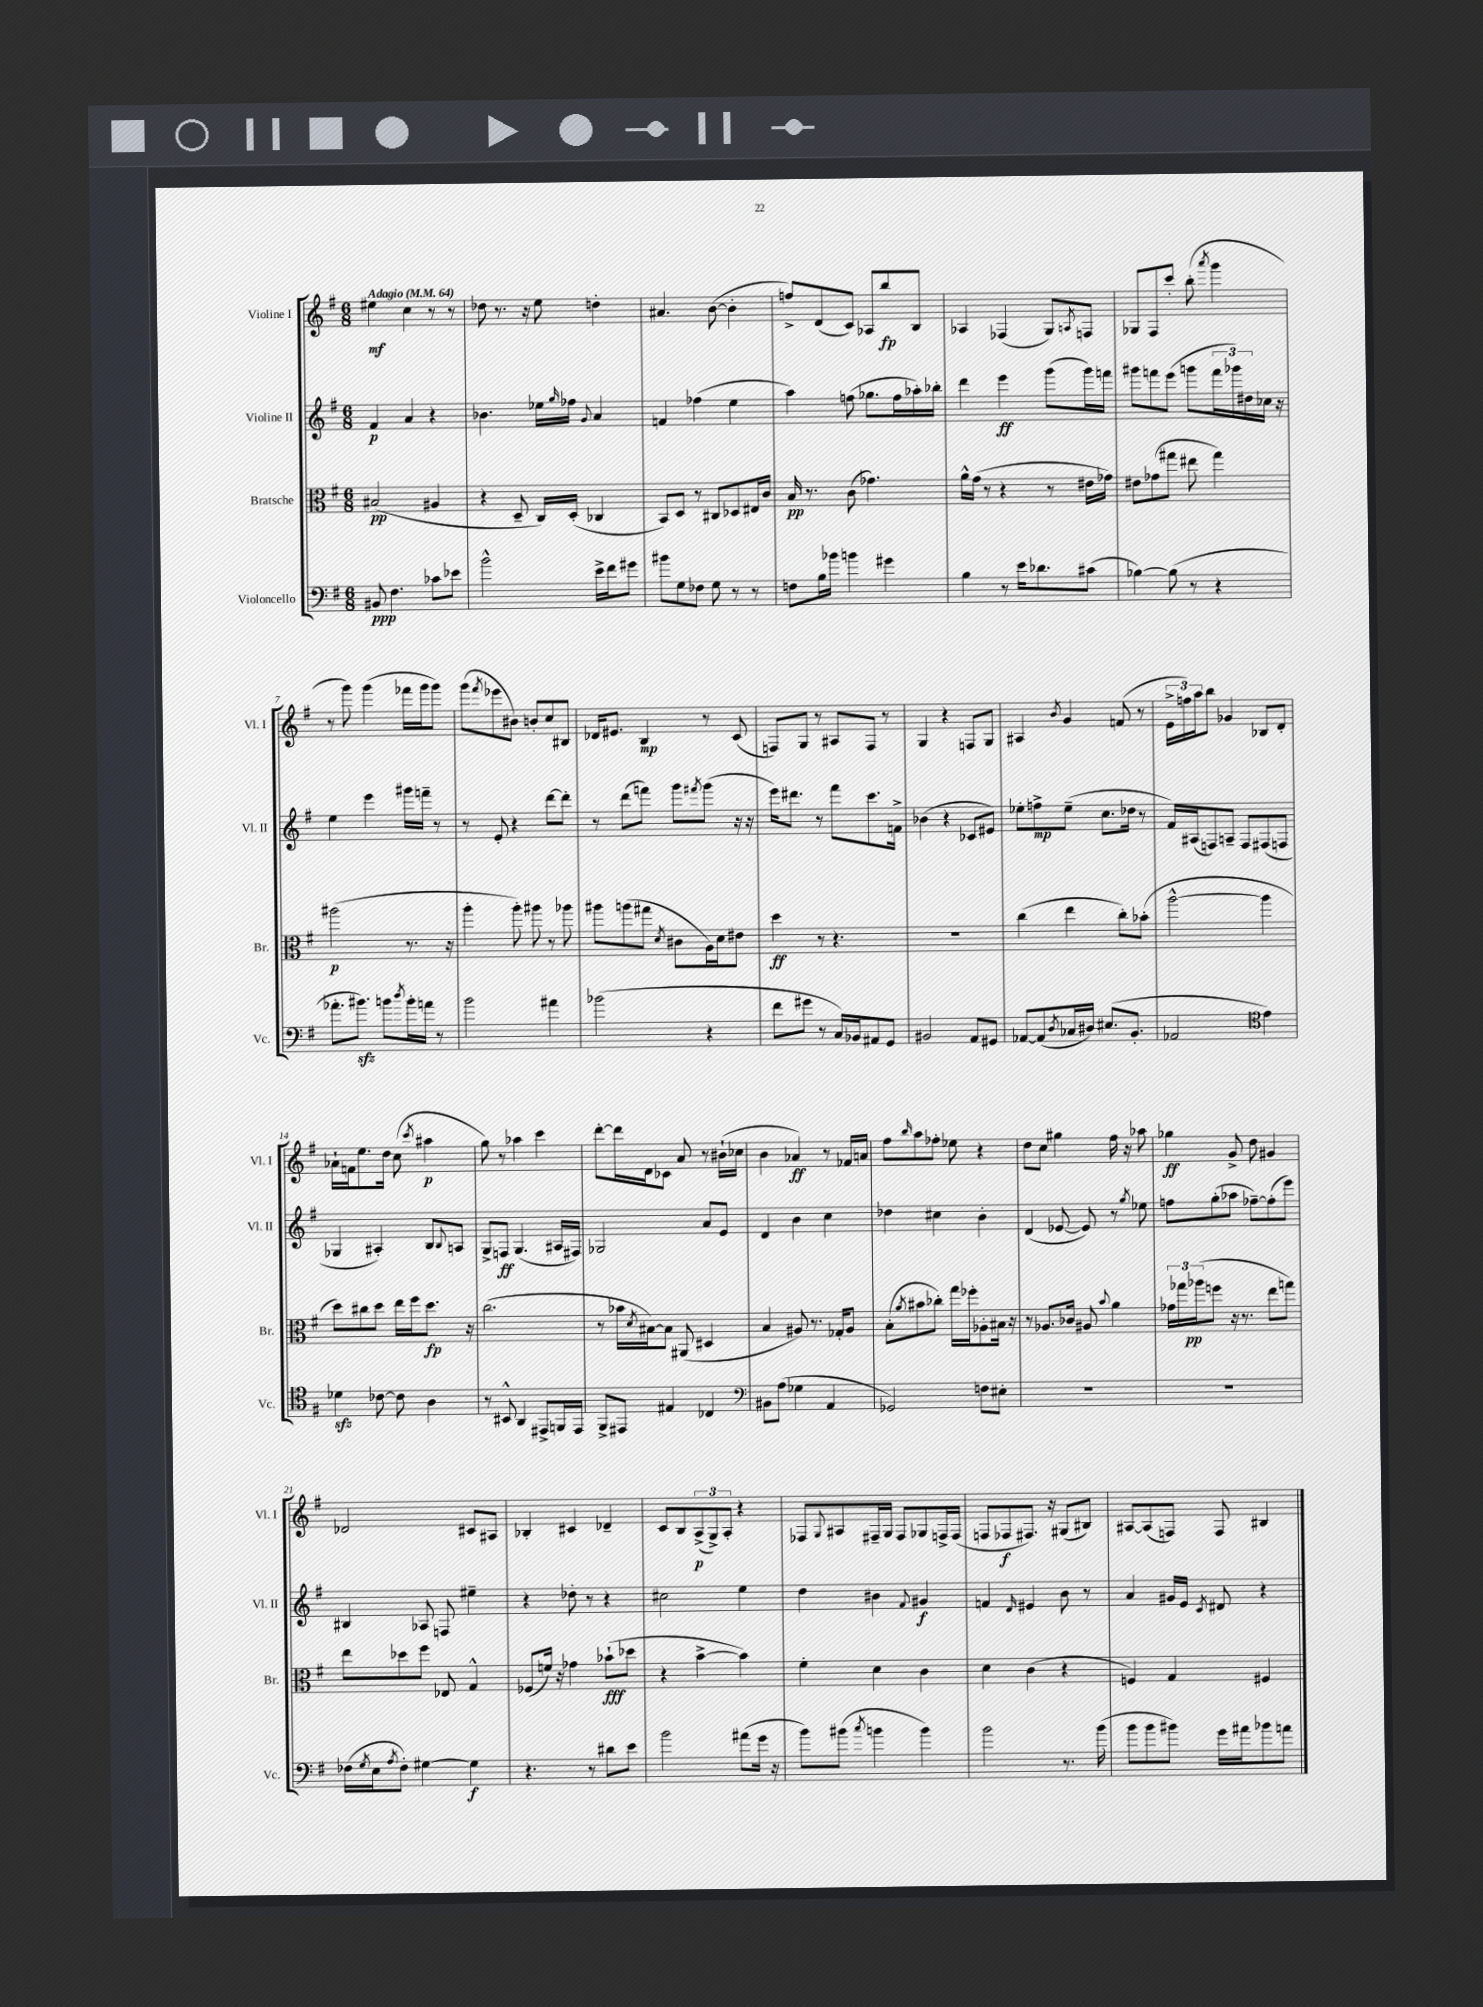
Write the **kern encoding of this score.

**kern	**dynam	**kern	**dynam	**kern	**dynam	**kern	**dynam
*part4	*part4	*part3	*part3	*part2	*part2	*part1	*part1
*staff4	*staff4	*staff3	*staff3	*staff2	*staff2	*staff1	*staff1
*I"Violoncello	*	*I"Bratsche	*	*I"Violine II	*	*I"Violine I	*
*I'Vc.	*	*I'Br.	*	*I'Vl. II	*	*I'Vl. I	*
*clefF4	*	*clefC3	*	*clefG2	*	*clefG2	*
*k[f#]	*	*k[f#]	*	*k[f#]	*	*k[f#]	*
*M6/8	*	*M6/8	*	*M6/8	*	*M6/8	*
*MM64	*	*MM64	*	*MM64	*	*MM64	*
=1	=1	=1	=1	=1	=1	=1	=1
!	!	!	!	!	!	!LO:TX:a:B:t=Adagio	!
8BB#X/	ppp	(2B#X/	pp	4f#/	p	4ee#X\	mf
4.F#\	.	.	.	.	.	.	.
.	.	.	.	4a/	.	4cc\	.
8c-X\L	.	4A#X/	.	4r	.	8r	.
8e-X\J	.	.	.	.	.	8r	.
=2	=2	=2	=2	=2	=2	=2	=2
2b^^\	.	4r	.	4.b-X\	.	8dd-X\	.
.	.	.	.	.	.	8.r	.
.	.	8D~/	.	.	.	.	.
.	.	.	.	.	.	16r	.
.	.	16C/LL)	.	16ee-X\LL	.	8ee\	.
.	.	.	.	16qqgg/	.	.	.
.	.	(16D'/JJ	.	16ff-X\JJ	.	.	.
.	.	.	.	8qqg/	.	.	.
16e^\LL	.	4C-X/	.	4a/	.	4ddn'\	.
16f#\J	.	.	.	.	.	.	.
8g#X\J	.	.	.	.	.	.	.
=3	=3	=3	=3	=3	=3	=3	=3
8b#X\L	.	8BB/L)	.	4fn/	.	4.a#X/	.
8G\	.	8D/J	.	.	.	.	.
8F-X\J	.	8r	.	(4ff-X\	.	.	.
8G\	.	8C#X/L	.	.	.	([8b\	.
8r	.	8D-X/	.	4ee\	.	4b'\]	.
8r	.	16E#X/L	.	.	.	.	.
.	.	16c/JJ	.	.	.	.	.
=4	=4	=4	=4	=4	=4	=4	=4
8Fn\L	.	16B/	pp	4aa\)	.	8ffn^/L)	.
.	.	8.r	.	.	.	.	.
16B\L	.	.	.	.	.	(8d/	.
16b-X\JJ	.	.	.	.	.	.	.
4bn\	.	(8c\	.	(8ffn\	.	8c/J)	.
.	.	4.g-X\)	.	8.gg-X\L	.	8A-X/L	.
4g#X\	.	.	.	.	.	8bb/	fp
.	.	.	.	16ff\L	.	.	.
.	.	.	.	16aa-X'\)	.	8B/J	.
.	.	.	.	16bb-X'\JJ	.	.	.
=5	=5	=5	=5	=5	=5	=5	=5
4B\	.	16a^^\LL	.	4ddd\	.	4A-X/	.
.	.	(16g\JJ	.	.	.	.	.
.	.	8r	.	.	.	.	.
8r	.	4r	.	4eee\	ff	(4F-X/	.
16e\KL	.	.	.	.	.	.	.
8.d-X\	.	.	.	.	.	.	.
.	.	8r	.	(8ggg\L	.	8G/L)	.
.	.	.	.	.	.	8qAn/	.
(8c#X\J	.	16e#X\LL	.	16ggg\L)	.	8Fn/J	.
.	.	16g-X\JJ)	.	16fffn\JJ	.	.	.
=6	=6	=6	=6	=6	=6	=6	=6
[4B-X\)	.	8e#X\L	.	8ggg#X\L	.	8G-X/L	.
.	.	(8g-X\	.	8fffn\	.	8F#/	.
(8B-\]	.	8gg#X\J	.	(8eee\J	.	8ccc'/J	.
8r	.	8ee#X\	.	8gggn\L	.	(8bb'\	.
.	.	.	.	.	.	8qaaa/	.
4r	.	4gg#\)	.	24fff\L	.	4ggg\	.
.	.	.	.	24ggg-X\)	.	.	.
.	.	.	.	24dd#X\	.	.	.
.	.	.	.	16cc-X\JJ	.	.	.
.	.	.	.	16r	.	.	.
!!LO:LB:g=z
=7	=7	=7	=7	=7	=7	=7	=7
8.a-X'\L	.	(2aa#X\	p	4ee\	.	8r	.
.	.	.	.	.	.	8ggg\)	.
8.b#Xzz\J)	.	.	.	.	.	.	.
.	.	.	.	4eee\	.	(4ggg\	.
8bn\L	.	.	.	.	.	.	.
8qdd/	.	.	.	.	.	.	.
16b'\L	.	8.r	.	16ggg#X\LL	.	16fff-X\LL	.
16an\JJ	.	.	.	16fffn~\JJ	.	16ggg\J	.
8r	.	.	.	8r	.	8ggg\J)	.
.	.	16r	.	.	.	.	.
=8	=8	=8	=8	=8	=8	=8	=8
2b\	.	4aa'\	.	8r	.	(8ggg\L	.
.	.	.	.	.	.	8qfff#/	.
.	.	.	.	8e'/	.	8eee-X\	.
.	.	8aa'\)	.	4r	.	8b#X\J)	.
.	.	8aa#X\	.	.	.	8bn'/L	.
4a#X\	.	8r	.	[8ddd\L	.	8cc/	.
.	.	8aa-X\	.	8ddd'\J]	.	8B#X/J	.
=9	=9	=9	=9	=9	=9	=9	=9
(2b-X\	.	8aa#X\L	.	8r	.	16d-X/KL	.
.	.	.	.	.	.	8.e#X/J	.
.	.	(8aan\	.	(8ddd\L	.	.	.
.	.	8gg#X\J	.	8fffn\J)	.	4B/	mp
.	.	8qd/	.	.	.	.	.
.	.	8c#X\L	.	8ggg\L	.	.	.
.	.	.	.	8qfff#X/	.	.	.
4r	.	16A\L)	.	(8ggg\J	.	8r	.
.	.	16d\J	.	.	.	.	.
.	.	8e#X\J	.	16r	.	(8c/	.
.	.	.	.	16r	.	.	.
=10	=10	=10	=10	=10	=10	=10	=10
8f#\L	.	4dd\	ff	16eee\KL)	.	8Fn/L)	.
.	.	.	.	8.ddd#X\J	.	.	.
8g#X\J	.	.	.	.	.	8G/J	.
8r	.	8r	.	8r	.	8r	.
16C/LL)	.	4.r	.	8fff#\L	.	8A#X/L	.
16BB-X/J	.	.	.	.	.	.	.
8AA#X/	.	.	.	8.ccc\	.	8F/J	.
8GG/J	.	.	.	.	.	8r	.
.	.	.	.	16fn^\Jk	.	.	.
=11	=11	=11	=11	=11	=11	=11	=11
2BB#X/	.	2.r	.	(4b-X\	.	4G/	.
.	.	.	.	4r	.	4r	.
8AA/L	.	.	.	8c-X/L	.	8Fn/L	.
8GG#X/J	.	.	.	8e#X/J)	.	8G/J	.
=12	=12	=12	=12	=12	=12	=12	=12
[8AA-X/L	.	(4cc\	.	8ee-X'\L	.	4A#X/	.
(8AA-/]	.	.	.	8ffn^\	mp	.	.
8qD/	.	.	.	.	.	8qb/	.
16C-X/L	.	4ee\	.	(8ee-~\J	.	4g/	.
16D#X/JJ)	.	.	.	.	.	.	.
(8.E#X/L	.	.	.	8.cc\L	.	.	.
.	.	8cc'\L)	.	.	.	(8fn/	.
8.BB'/J	.	.	.	16dd-X\Jk	.	.	.
.	.	(8b-X'\J	.	8r	.	8r	.
=13	=13	=13	=13	=13	=13	=13	=13
2AA-X/	.	[2aa^^\	.	16f#/LL)	.	24e^\LL	.
.	.	.	.	.	.	24ffn\)	.
.	.	.	.	(16A#X/J	.	.	.
.	.	.	.	.	.	24aa\J	.
.	.	.	.	8Fn/)	.	8bb\J	.
.	.	.	.	8An~/J	.	4g-X/	.
.	.	.	.	8F/L	.	.	.
*clefC4	*	*	*	*	*	*	*
4e\)	.	4aa\]	.	(8F#X/	.	8B-X/L	.
.	.	.	.	8Fn/J	.	8d'/J	.
!!LO:LB:g=z
=14	=14	=14	=14	=14	=14	=14	=14
4d-Xzz\	.	8dd\L)	.	4G-X/	.	16a-X`\LL	.
.	.	.	.	.	.	16fn\J	.
.	.	8cc#X\	.	.	.	8.ee\	.
[8c-X\	.	8dd\J	.	4A#X'/)	.	.	.
.	.	.	.	.	.	16dd\Jk	.
8c-\]	.	16ee\LL	.	.	.	(8cc\	.
.	.	16ff#\J	.	.	.	.	.
.	.	.	.	.	.	8qccc/	.
4A\	.	8.dd\J	fp	8B/L	.	4aa#X\	p
.	.	.	.	8qqB/	.	.	.
.	.	.	.	8An/J	.	.	.
.	.	16r	.	.	.	.	.
=15	=15	=15	=15	=15	=15	=15	=15
8r	.	(2.cc\	.	8G^/L	.	8gg\)	.
8BB#X^^/	.	.	.	8Fn/J	ff	8r	.
4AA/	.	.	.	(4.G/	.	4aa-X\	.
8EE#X^/L	.	.	.	.	.	4ccc\	.
16FFn/L	.	.	.	16A#X/LL	.	.	.
16EE#/JJ	.	.	.	16F#X/JJ)	.	.	.
=16	=16	=16	=16	=16	=16	=16	=16
8FF#^/L	.	8r	.	2G-X/	.	[8ddd'\L	.
8EE#X/J	.	16b-X\LL	.	.	.	16ddd\L]	.
.	.	8qd/	.	.	.	.	.
.	.	[16B#X\J)	.	.	.	16d\J	.
4E#X/	.	8B#\J]	.	.	.	8c-X\J	.
.	.	(8AA#X/	.	.	.	8a/	.
4C-X/	.	4D#X/	.	8a/L	.	8r	.
.	.	.	.	8e/J	.	(16b#X`\LL	.
.	.	.	.	.	.	16cc-X\JJ	.
=17	=17	=17	=17	=17	=17	=17	=17
*clefF4	*	*	*	*	*	*	*
8BB#X\L	.	4B/	.	4d/	.	4b\	.
(8A\J	.	.	.	.	.	.	.
4G-X\	.	8A#X/)	.	4b\	.	4a-X/)	ff
.	.	8.r	.	.	.	.	.
4AA/	.	.	.	4cc\	.	8r	.
.	.	16G-X'/KL	.	.	.	.	.
.	.	8A#/J	.	.	.	16f-X/LL	.
.	.	.	.	.	.	16an/JJ	.
=18	=18	=18	=18	=18	=18	=18	=18
2GG-X/)	.	(8B'\L	.	4dd-X\	.	8ff#\L	.
.	.	8qa/	.	.	.	16qqbb/	.
.	.	8b#X\	.	.	.	8aa\	.
.	.	8cc-X'\J)	.	4cc#X\	.	8ff-X'\J	.
.	.	16gg\LL	.	.	.	8ee-X\	.
.	.	16ff-X'\J	.	.	.	.	.
8Fn\L	.	8A-X'\	.	4b'\	.	4r	.
8E#X'\J	.	16B#X\Jk	.	.	.	.	.
.	.	16r	.	.	.	.	.
=19	=19	=19	=19	=19	=19	=19	=19
2.r	.	8r	.	(4d/	.	8dd\L	.
.	.	8.A-X/L	.	.	.	8cc\J	.
.	.	.	.	[8e-X/	.	4gg#X\	.
.	.	16c-X/Jk	.	.	.	.	.
.	.	8A#X/	.	8e-/])	.	.	.
.	.	8qqb/	.	.	.	.	.
.	.	4a\	.	8r	.	16ff#\	.
.	.	.	.	.	.	16r	.
.	.	.	.	8qgg/	.	.	.
.	.	.	.	8ee-X\	.	8aa-X\	.
=20	=20	=20	=20	=20	=20	=20	=20
2.r	.	24g-X\LL	.	8ffn\L	.	4gg-X\	ff
.	.	24gg-X\	.	.	.	.	.
.	.	(24aa-X\J	pp	.	.	.	.
.	.	8ffn\J	.	(8gg'\	.	.	.
.	.	16r	.	8aa-X\J	.	8g^/	.
.	.	8.r	.	.	.	.	.
.	.	.	.	[8ff-X~\L)	.	8dd\	.
.	.	8ee\L	.	(8ff-'\]	.	4g#X/	.
.	.	8ggn\J)	.	8eee\J)	.	.	.
!!LO:LB:g=z
=21	=21	=21	=21	=21	=21	=21	=21
(16F-X\LL	.	8ee\L	.	4B#X/	.	2d-X/	.
8qG/	.	.	.	.	.	.	.
16E\J	.	.	.	.	.	.	.
8qA/	.	.	.	.	.	.	.
8F-'\J)	.	8dd-X\	.	.	.	.	.
[4G#X\	.	8ff#\J	.	8A-X/	.	.	.
.	.	8E-X/	.	8Fn/	.	.	.
4G#\]	f	4G^^/	.	4ee#X~\	.	8c#X/L	.
.	.	.	.	.	.	8A#X/J	.
=22	=22	=22	=22	=22	=22	=22	=22
4.r	.	(8F-X/L	.	4r	.	4B-X'/	.
.	.	16fn/Jk)	.	.	.	.	.
.	.	16r	.	.	.	.	.
.	.	4g-X\	.	8dd-X'\	.	4c#X/	.
8r	.	.	.	8r	.	.	.
8d#X\L	.	(8b-X`\L	fff	4r	.	4d-X~/	.
8e\J	.	8dd-X\J	.	.	.	.	.
=23	=23	=23	=23	=23	=23	=23	=23
2b\	.	4r	.	2cc#X\	.	8c/L	.
.	.	.	.	.	.	8B/	.
.	.	[4b^\	.	.	.	(12A^/	p
.	.	.	.	.	.	12G^/)	.
.	.	.	.	.	.	12A'/J	.
(8a#X\L	.	4b\])	.	4ee\	.	4r	.
16g\Jk	.	.	.	.	.	.	.
16r	.	.	.	.	.	.	.
=24	=24	=24	=24	=24	=24	=24	=24
8b\L)	.	4f#'\	.	4dd\	.	8F-X/L	.
.	.	.	.	.	.	8qqG/	.
(8b#X\J	.	.	.	.	.	8A#X/	.
8qcc/	.	.	.	.	.	.	.
4bn\	.	4d\	.	4b#X\	.	16F#X~/L	.
.	.	.	.	.	.	16G/JJ	.
.	.	.	.	.	.	8F#/L	.
.	.	.	.	8qqf#/	.	.	.
4b\)	.	4c\	.	4g#X/	f	8G-X/	.
.	.	.	.	.	.	16Fn^/L	.
.	.	.	.	.	.	(16F/JJ	.
=25	=25	=25	=25	=25	=25	=25	=25
2b\	.	4d\	.	4fn/	.	8Fn/L	.
.	.	.	.	.	.	8F-X/	f
.	.	.	.	16qqd/	.	.	.
.	.	(4c\	.	4e#X/	.	8.F#X/J)	.
.	.	.	.	.	.	16r	.
8.r	.	4r	.	8b\	.	(8G#X/L	.
.	.	.	.	8r	.	8B#X/J)	.
(16b\	.	.	.	.	.	.	.
=26	=26	=26	=26	=26	=26	=26	=26
8b\L	.	4Fn/)	.	4a/	.	[8A#X/L	.
8b\	.	.	.	.	.	(8A#/]	.
8b#X\J)	.	4G/	.	16g#X/LL	.	8Fn/J)	.
.	.	.	.	16e/JJ	.	.	.
.	.	.	.	8qc/	.	.	.
16g\LL	.	.	.	8d#X/	.	8F/	.
16a#X\J	.	.	.	.	.	.	.
8b-X\	.	4F#X/	.	4r	.	4B#X/	.
8an\J	.	.	.	.	.	.	.
==	==	==	==	==	==	==	==
*-	*-	*-	*-	*-	*-	*-	*-
